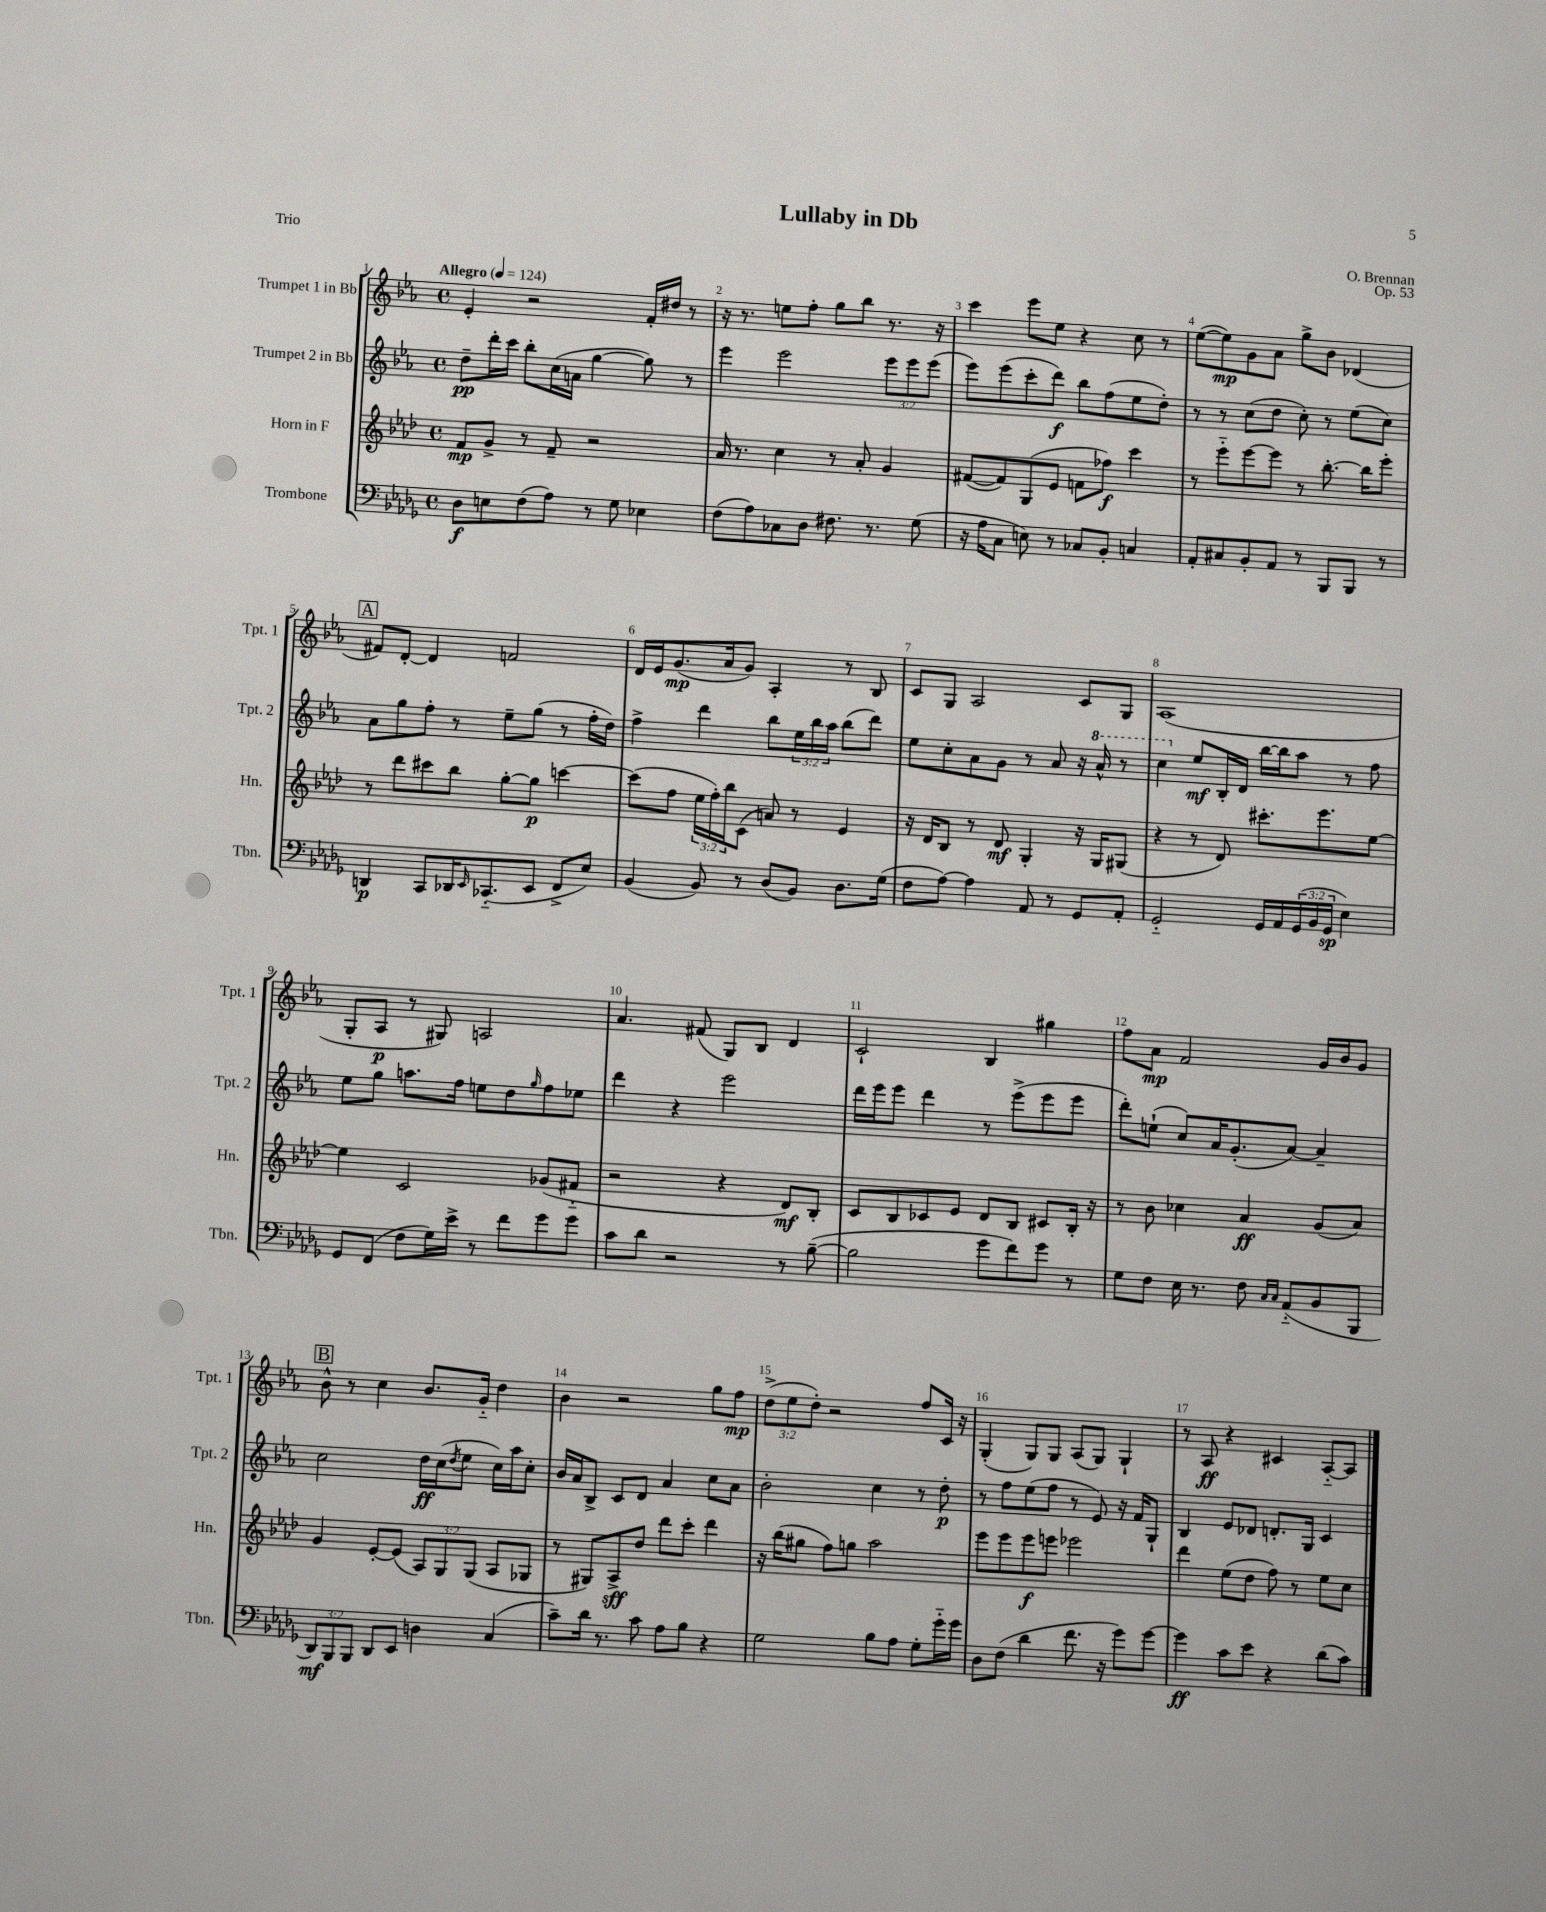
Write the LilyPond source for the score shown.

\header { title = "Lullaby in Db" composer = "O. Brennan" opus = "Op. 53" piece = "Trio" }
<<
\new StaffGroup <<
\new Staff = "s0" \with { instrumentName = "Trumpet 1 in Bb" shortInstrumentName = "Tpt. 1" } {
    \clef treble \key ees \major \defaultTimeSignature \time 4/4 \override Staff.TupletNumber.text = #tuplet-number::calc-fraction-text \tempo "Allegro" 4 = 124
    ees'4-. r2 f'16-. dis''16 r8 |
    r16 r8. e''8 f''8-. g''8 bes''8 r8. r16 |
    c'''4 ees'''8 ees''8 r4 c''8 r8 |
    ees''8~( ees''8\mp) g'8 aes'8 g''8-> bes'8 des'4( |
    \mark \markup { \box "A" } fis'8) d'8~-. d'4 f'2 |
    d'16 ees'16 g'8.\mp( aes'16 g'8) aes4-. r8 bes8 |
    c'8 g8 aes2 c'8 g8 |
    aes1( |
    g8-. aes8\p r8 gis8) a2 |
    aes'4. fis'8( g8) bes8 d'4 |
    c'2-! bes4 gis''4 |
    f''8 aes'8\mp f'2 g'16 bes'16 g'8 |
    \mark \markup { \box "B" } bes'8-^ r8 c''4 bes'8. g'16-_ d''4 |
    bes'4 r2 g''8 f''8\mp |
    \tuplet 3/2 { d''8->( ees''8 d''8-.) } r2 f''8 c'16 r16 |
    g4-.( g8) g8 aes8( g8) g4-! |
    r8 aes8\ff r4 cis'4 aes8~-_ aes8 \bar "|." |
}
\new Staff = "s1" \with { instrumentName = "Trumpet 2 in Bb" shortInstrumentName = "Tpt. 2" } {
    \clef treble \key ees \major \defaultTimeSignature \time 4/4 \override Staff.TupletNumber.text = #tuplet-number::calc-fraction-text
    d''8--\pp d'''16-. c'''16 bes''8-. c''16( a'16 g''4~ g''8) r8 |
    ees'''4 ees'''2 \tuplet 3/2 { ees'''8 ees'''8 ees'''8( } |
    ees'''8) ees'''8( c'''8-. d'''8\f) bes''8 f''8( ees''8 d''8-.) |
    r8 r8 c''8( d''8 c''8-.) r8 ees''8( c''8) |
    \mark \markup { \box "A" } aes'8 g''8 f''8-. r8 ees''8-- g''8( r8 f''16-. d''16) |
    f''4-> d'''4 bes''8 \tuplet 3/2 { ees''16 bes''16 aes''16 } bes''8( d'''8) |
    ees''8 c''8-. aes'8 g'8 r8 aes'8 r16 \ottava #1 aes''16-^ r8 |
    c'''4 \ottava #0 ees''8\mf bes16-. d'16 bes''16~ bes''16 aes''8 r8 f''8 |
    ees''8 g''8 a''8. f''16 e''8 d''8 \grace { g''16 } f''8 ees''8 |
    d'''4 r4 ees'''2 |
    d'''16 ees'''16 ees'''8 d'''4 r8 ees'''8->( ees'''8 ees'''8 |
    d'''8-.) e''8-!( c''8) aes'16 g'8.-.( aes'8~) aes'4-- |
    \mark \markup { \box "B" } c''2 d''16\ff c''16( \acciaccatura { d''8 } ees''8 c''16) aes''16 c''8-. |
    bes'16 aes'16 bes8-> c'8 d'8 aes'4 c''8 aes'8 |
    bes'2-. c''4 r8 d''8-.\p |
    r8 f''8 ees''8( f''8 r8 ees'8) r16 f'16 g8-! |
    bes4 ees'8 des'8 d'8.-. g16 c'4 \bar "|." |
}
\new Staff = "s2" \with { instrumentName = "Horn in F" shortInstrumentName = "Hn." } {
    \clef treble \key aes \major \defaultTimeSignature \time 4/4 \override Staff.TupletNumber.text = #tuplet-number::calc-fraction-text
    f'8\mp g'8-> r8 f'8-- r2 |
    aes'16 r8. c''4 r8 aes'8-. g'4 |
    fis'8~( fis'8) g8( ees'8 f'8 fes''8\f) c'''4 |
    r8 ees'''8-_ ees'''8~ ees'''8 r8 bes''8.~-. bes''16 ees'''8-. |
    \mark \markup { \box "A" } r8 des'''8 cis'''8 bes''8 g''8~-. g''8\p c'''4~ |
    c'''8( f''8 \tuplet 3/2 { ees''16 f''16-.) bes''16 } c'8( a'8) r8 ees'4 |
    r16 des'16 bes8 r8 des'8\mf g4-. r16 g16 gis8( |
    r4 r8 des'8) cis'''8.-. ees'''8. ees''8~ |
    ees''4 c'2 ges'8( fis'8-_ |
    r2 r4 des'8\mf) bes8-. |
    c'8 bes8 ces'8 ees'8 des'8 bes8 cis'8 bes16-. r16 |
    r8 bes'8 ces''4 aes'4\ff g'8( aes'8) |
    \mark \markup { \box "B" } g'4 ees'8~-. ees'8( \tuplet 3/2 { aes8) g8 g8( } aes8 ges8 |
    r8 gis8) aes8->\sff des''8 des'''8 c'''8-. des'''4 |
    r16 bes''16( gis''8 f''8) g''8 aes''2 |
    ees'''8 ees'''8 ees'''8\f e'''8 ees'''2 |
    des'''4 ees''8( des''8 f''8) r8 ees''8 c''8 \bar "|." |
}
\new Staff = "s3" \with { instrumentName = "Trombone" shortInstrumentName = "Tbn." } {
    \clef bass \key des \major \defaultTimeSignature \time 4/4 \override Staff.TupletNumber.text = #tuplet-number::calc-fraction-text
    des8\f e8 f8( aes8) r8 ges8 ees4 |
    f8( aes8) ces8 des8 fis8. r8. ges8( |
    r16 aes16 c8 e8) r8 ces8 bes,8-. c4 |
    aes,8-. cis8 bes,8-. aes,8 r8 bes,,8 bes,,8 r8 |
    \mark \markup { \box "A" } d,4\p c,8 des,16 \grace { ees,16 } ces,8.-_( ees,8 f,8-> ees8) |
    bes,4( bes,8) r8 des8( bes,8) des8. ges16( |
    f8 aes8~) aes4 aes,8 r8 ges,8 aes,8-. |
    ges,2-_ ges,16 aes,16 \tuplet 3/2 { ges,16( bes,16 ges,16\sp } ees4) |
    ges,8 f,8( f8 ges16) ees'16-> r8 f'8 ges'8 ges'8 |
    c'8 des'8 r2 r8 bes8~--( |
    bes2 ges'8 f'8) ges'8 r8 |
    ges8 f8 ees16 r8. f8 \grace { c16 c16 } aes,8-_( bes,8 bes,,8 |
    \mark \markup { \box "B" } \tuplet 3/2 { des,8\mf) bes,,8 bes,,8 } des,8 ees,8 d4 c4( |
    c'8--) des'16 r8. c'8 aes8 bes8 r4 |
    ges2 bes8 aes8 ges8-. ges'16-_ ges'16 |
    des8 f8( des'4 f'8. r16 ges'8) ges'8~ |
    ges'4\ff c'8 ees'8 r4 des'8( c'8) \bar "|." |
}
>>
>>
\layout { \context { \Score \override BarNumber.break-visibility = ##(#f #t #t) barNumberVisibility = #all-bar-numbers-visible } }
